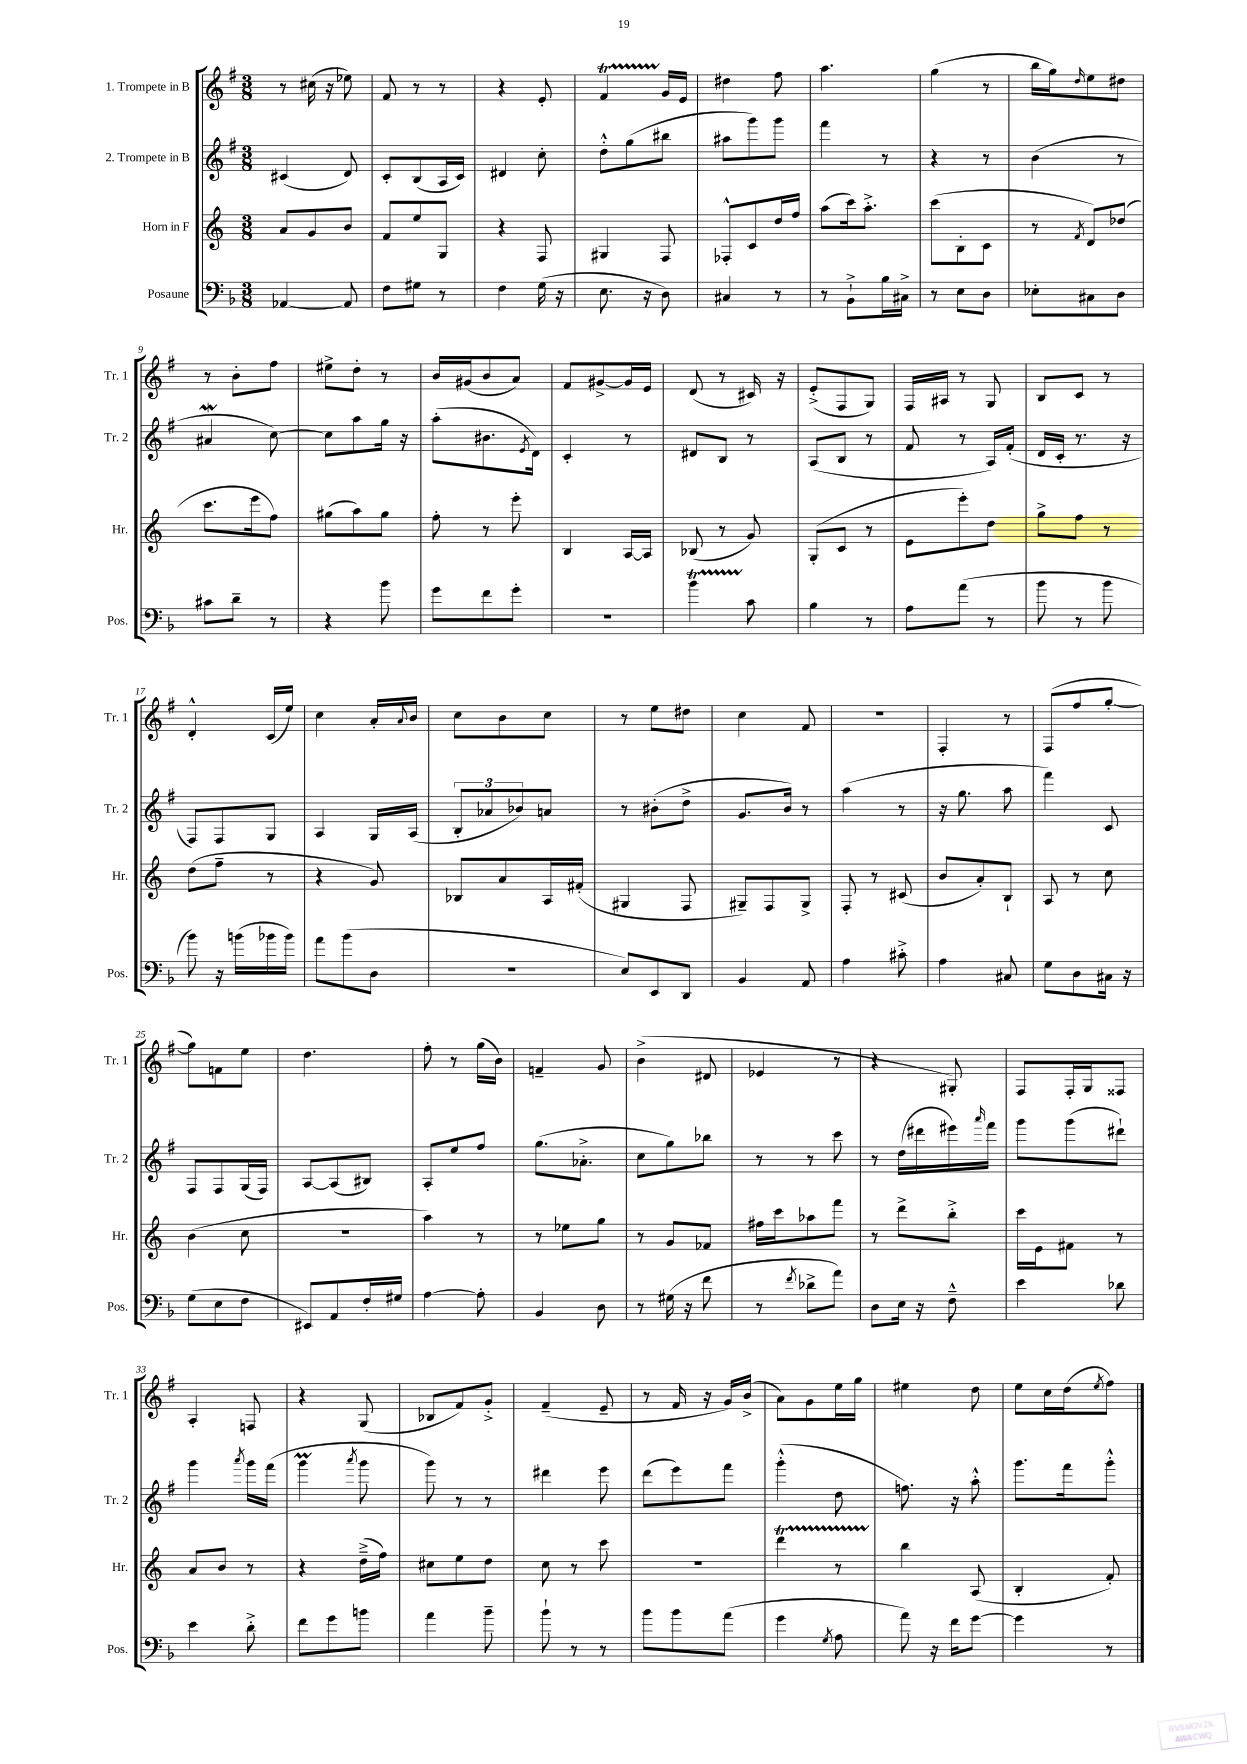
<<
\new StaffGroup <<
\new Staff = "s0" \with { instrumentName = "1. Trompete in B" shortInstrumentName = "Tr. 1" } {
    \clef treble \key g \major \numericTimeSignature \time 3/8
    r8 cis''16( r16 ees''8) |
    fis'8 r8 r8 |
    r4 e'8-. |
    fis'4\startTrillSpan g'16\stopTrillSpan e'16 |
    dis''4 fis''8 |
    a''4. |
    g''4( r8 |
    b''16 g''16) \grace { d''16 } e''8 dis''8 |
    r8 b'8-. fis''8 |
    eis''8-> d''8-. r8 |
    b'16 gis'16( b'8 a'8) |
    fis'8 gis'8~-> gis'16 e'16 |
    d'8( r8 cis'16) r16 |
    e'8-.->( fis8 g8) |
    fis16 ais16 r8 g8 |
    b8 c'8 r8 |
    d'4-.-^ c'16( e''16) |
    c''4 a'16-. \appoggiatura { a'8 } b'16 |
    c''8 b'8 c''8 |
    r8 e''8 dis''8 |
    c''4 fis'8 |
    R4. |
    fis4-. r8 |
    fis8( fis''8 g''8~-. |
    g''8) f'8 e''8 |
    d''4. |
    fis''8-. r8 g''16( b'16) |
    f'4-- g'8 |
    b'4->( dis'8 |
    ees'4 r8 |
    r4 gis8-.) |
    fis8 fis16-. g16 fisis8 |
    a4-. f8 |
    r4 g8( |
    bes8 fis'8) g'8-.-> |
    fis'4--( e'8-- |
    r8 fis'16 r16 g'16) b'16->( |
    a'8) g'8 e''16 g''16 |
    eis''4 d''8 |
    e''8 c''16 d''16( \acciaccatura { e''8 } fis''8) \bar "|." |
}
\new Staff = "s1" \with { instrumentName = "2. Trompete in B" shortInstrumentName = "Tr. 2" } {
    \clef treble \key g \major \numericTimeSignature \time 3/8
    cis'4( d'8) |
    c'8-. b8( a16 c'16) |
    dis'4 c''8-. |
    d''8-.-^ g''8( bis''8 |
    ais''8 g'''8) g'''8 |
    fis'''4 r8 |
    r4 r8 |
    b'4( r8 |
    ais'4\mordent c''8~) |
    c''8 a''8 g''16 r16 |
    a''8-.( bis'8. \acciaccatura { e'8 } d'16) |
    c'4-. r8 |
    dis'8 b8 r8 |
    a8( b8 r8 |
    fis'8 r8 a16) fis'16-.( |
    d'16 c'16-. r8. r16 |
    fis8) fis8 g8 |
    a4 g16 a16( |
    \tuplet 3/2 { b8-. aes'8 bes'8) } a'8 |
    r8 bis'8-.( d''8-> |
    g'8. b'16) r8 |
    a''4( r8 |
    r16 g''8. a''8 |
    fis'''4) c'8 |
    fis8 fis8 g16( fis16) |
    a8~ a8( bis8) |
    a8-. e''8 fis''8 |
    g''8.( aes'8.-.-> |
    c''8 g''8) bes''8 |
    r8 r8 c'''8 |
    r8 d''16( dis'''16 eis'''16) \grace { a'''16 } fis'''16 |
    g'''8 g'''8( dis'''8-!) |
    g'''4 \acciaccatura { a'''8 } g'''16 fis'''16( |
    g'''4\prall \acciaccatura { a'''8 } g'''8 |
    g'''8) r8 r8 |
    dis'''4 e'''8 |
    d'''8( e'''8) fis'''8 |
    g'''4-.-^( d''8 |
    f''8.) r16 a''8-.-^ |
    g'''8. fis'''16 g'''8-.-^ \bar "|." |
}
\new Staff = "s2" \with { instrumentName = "Horn in F" shortInstrumentName = "Hr." } {
    \clef treble \key c \major \numericTimeSignature \time 3/8
    a'8 g'8 b'8 |
    f'8 e''8 g8 |
    r4 f8 |
    gis4 f8 |
    fes8-.-^ c'8 d''16 f''16 |
    a''8( c'''16) a''8.-.-> |
    c'''8( b8-. c'8 |
    r8 \acciaccatura { f'8 } d'8) des''8( |
    c'''8. e'''16 f''8) |
    gis''8( a''8) gis''8 |
    f''8-. r8 e'''8-. |
    b4 a16~ a16 |
    bes8( r8 g'8) |
    g8-.( c'8 r8 |
    e'8 e'''8-.) d''8 |
    g''8-> f''8 r8 |
    d''8( f''8-- r8 |
    r4 g'8) |
    bes8 a'8 a16 fis'16-.( |
    gis4 f8 |
    gis8--) f8 gis8-> |
    f8-. r8 cis'8( |
    b'8 a'8-.) b8-! |
    a8 r8 c''8 |
    b'4( c''8 |
    r4. |
    a''4) r8 |
    r8 ees''8 g''8 |
    r8 g'8 fes'8 |
    fis''16 c'''16 aes''8 f'''8 |
    r8 d'''8-> b''8-.-> |
    c'''16 e'16 fis'8 r8 |
    a'8 b'8 r8 |
    r4 d''16--->( f''16) |
    cis''8 e''8 d''8 |
    c''8 r8 c'''8 |
    R4. |
    d'''4\startTrillSpan r8 |
    b''4\stopTrillSpan a8( |
    b4-. f'8-.) \bar "|." |
}
\new Staff = "s3" \with { instrumentName = "Posaune" shortInstrumentName = "Pos." } {
    \clef bass \key f \major \numericTimeSignature \time 3/8
    aes,4~ aes,8 |
    f8 gis8 r8 |
    f4 g16( r16 |
    e8. r16 d8) |
    cis4 r8 |
    r8 bes,8-!-> bes16 cis16-> |
    r8 e8 d8 |
    ees8-. cis8 d8 |
    cis'8 d'8-- r8 |
    r4 bes'8 |
    g'8 f'8 g'8-. |
    R4. |
    bes'4\startTrillSpan c'8\stopTrillSpan |
    bes4 r8 |
    a8 a'8( r8 |
    bes'8 r8 bes'8 |
    bes'8) r16 b'16( bes'16 bes'16) |
    a'8 bes'8( d8 |
    R4. |
    e8) e,8 d,8 |
    bes,4 a,8 |
    a4 cis'8-.-> |
    a4 cis8 |
    g8 d8 cis16 r16 |
    g8( e8 f8 |
    eis,8) a,8 f16-. gis16 |
    a4~ a8-. |
    bes,4 d8 |
    r8 gis16( r16 f'8 |
    r8 \acciaccatura { f'8 } des'8-> a'8) |
    d8 e16 r16 f8---^ |
    e'4 des'8 |
    e'4 d'8-.-> |
    f'8 g'8 b'8 |
    a'4 bes'8-- |
    bes'8-! r8 r8 |
    bes'8 bes'8 a'8( |
    g'4 \acciaccatura { g8 } a8 |
    a'8) r16 f'16 g'8~ |
    g'4 r8 \bar "|." |
}
>>
>>
